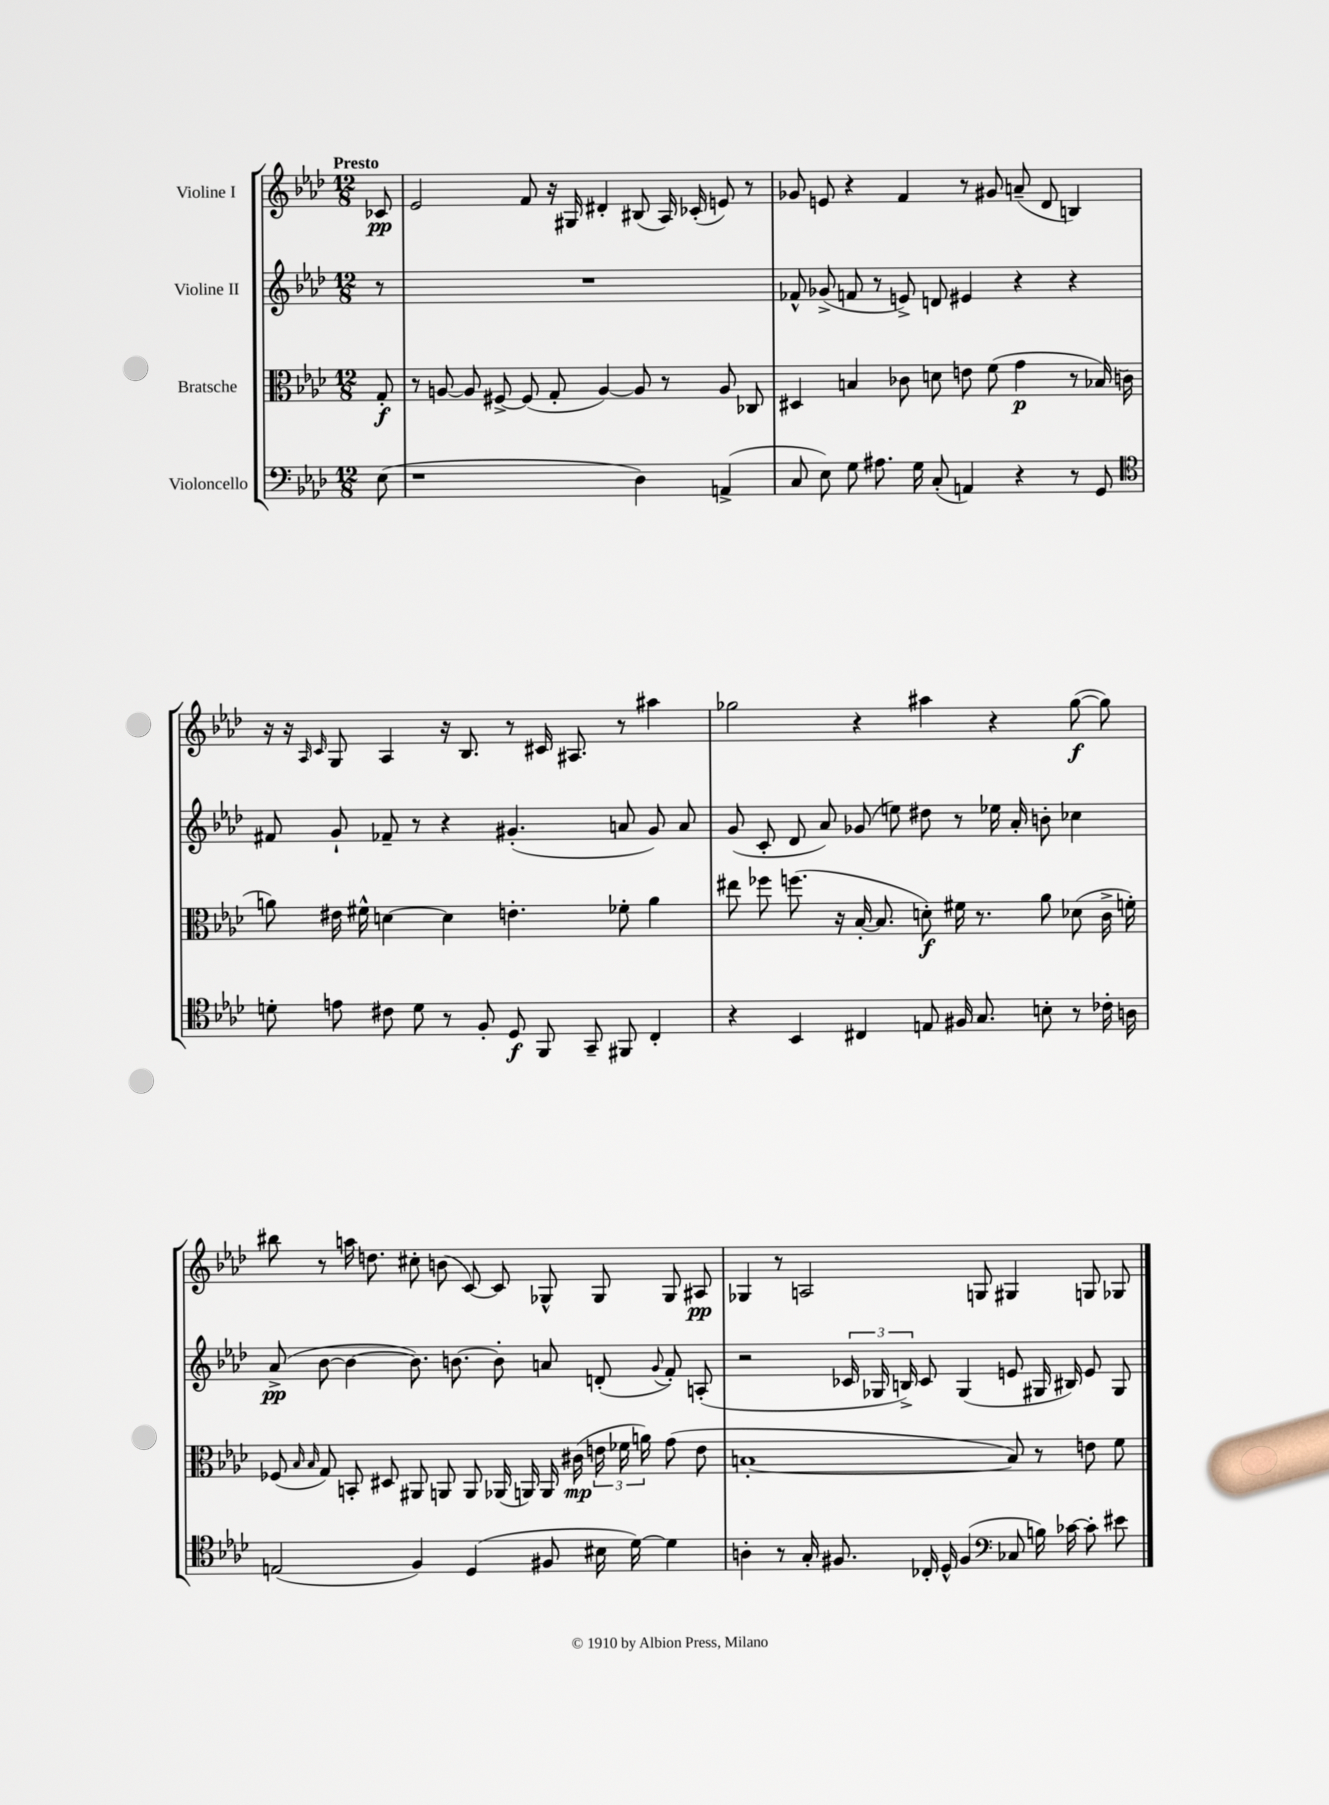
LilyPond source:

<<
\new StaffGroup <<
\new Staff = "s0" \with { instrumentName = "Violine I" } {
    \clef treble \key aes \major \numericTimeSignature \time 12/8 \partial 8 \tempo "Presto"
    \autoBeamOff ces'8\pp |
    ees'2 f'8 r16 gis16 dis'4-. bis8( aes16) ces'16-.( e'8) r8 |
    ges'8 e'8 r4 f'4 r8 gis'8 a'8--( des'8 b4) |
    r16 r16 \grace { aes16 c'16 } g8 aes4 r16 bes8. r8 cis'16 ais8. r8 ais''4 |
    ges''2 r4 ais''4 r4 ges''8~\f( ges''8) |
    bis''8 r8 a''16 d''8. cis''8-. b'8( c'8~) c'8 ges8-^ ges8 ges8 ais8\pp |
    ges4 r8 a2 g8 gis4 g8 ges8 \bar "|." |
}
\new Staff = "s1" \with { instrumentName = "Violine II" } {
    \clef treble \key aes \major \numericTimeSignature \time 12/8 \partial 8
    \autoBeamOff r8 |
    R1. |
    fes'8-^ ges'8->( f'8 r8 e'8->) d'8 eis'4 r4 r4 |
    fis'8 g'8-! fes'8-- r8 r4 gis'4.-.( a'8 gis'8) a'8 |
    g'8( c'8-. des'8 aes'8) ges'8( e''8) dis''8 r8 ees''16 aes'16-. b'8-. ces''4 |
    aes'8->\pp( bes'8~ bes'4~ bes'8.) b'8.~ b'8-. a'8 d'8-.( \appoggiatura { g'8 } f'8-.) a8-.( |
    r2 \tuplet 3/2 { ces'16 ges16 b16->) } ces'8 ges4( e'8 gis16 bis16) e'8 gis8 \bar "|." |
}
\new Staff = "s2" \with { instrumentName = "Bratsche" } {
    \clef alto \key aes \major \numericTimeSignature \time 12/8 \partial 8
    \autoBeamOff g8-.\f |
    r8 a8~ a8 fis8~-> fis8( g8-. a4~) a8 r8 a8 ces8 |
    dis4 b4 ces'8 d'8 e'8 f'8( g'4\p r8 bes16) c'16( |
    a'8) eis'16 fis'16-^ d'4~ d'4 e'4.-. fes'8-. a'4 |
    eis''8 fes''8 f''8.( r16 bes16~-. bes8. d'8-.\f) fis'16 r8. aes'8 des'8( c'16-> f'16-.) |
    fes8( \grace { bes16 bes16 } g8) b,8-. dis8 ais,8 a,8 a,8 aes,16( a,16) a,16 cis'16\mp( \tuplet 3/2 { e'16 fes'16 a'16) } g'8( e'8 |
    b1~-. b8) r8 e'8 f'8 \bar "|." |
}
\new Staff = "s3" \with { instrumentName = "Violoncello" } {
    \clef bass \key aes \major \numericTimeSignature \time 12/8 \partial 8
    \autoBeamOff ees8( |
    r1 des4) a,4->( |
    c8 ees8) g8 ais8. g16 c8-.( a,4) r4 r8 g,8 |
    \clef tenor d'8-. e'8 cis'8 d'8 r8 f8-. des8\f f,8 g,8-- fis,8 c4-. |
    r4 bes,4 cis4 e8 fis16 g8. b8-. r8 ces'16-. a16 |
    e2( f4) des4( fis8 bis16 des'16~) des'4 |
    a4-. r8 g16-. fis8. ces16-. des16-^ fis4( \clef bass ces8 b16) ces'16~ ces'8-. eis'8 \bar "|." |
}
>>
>>
\layout { \context { \Score \remove "Bar_number_engraver" } }
